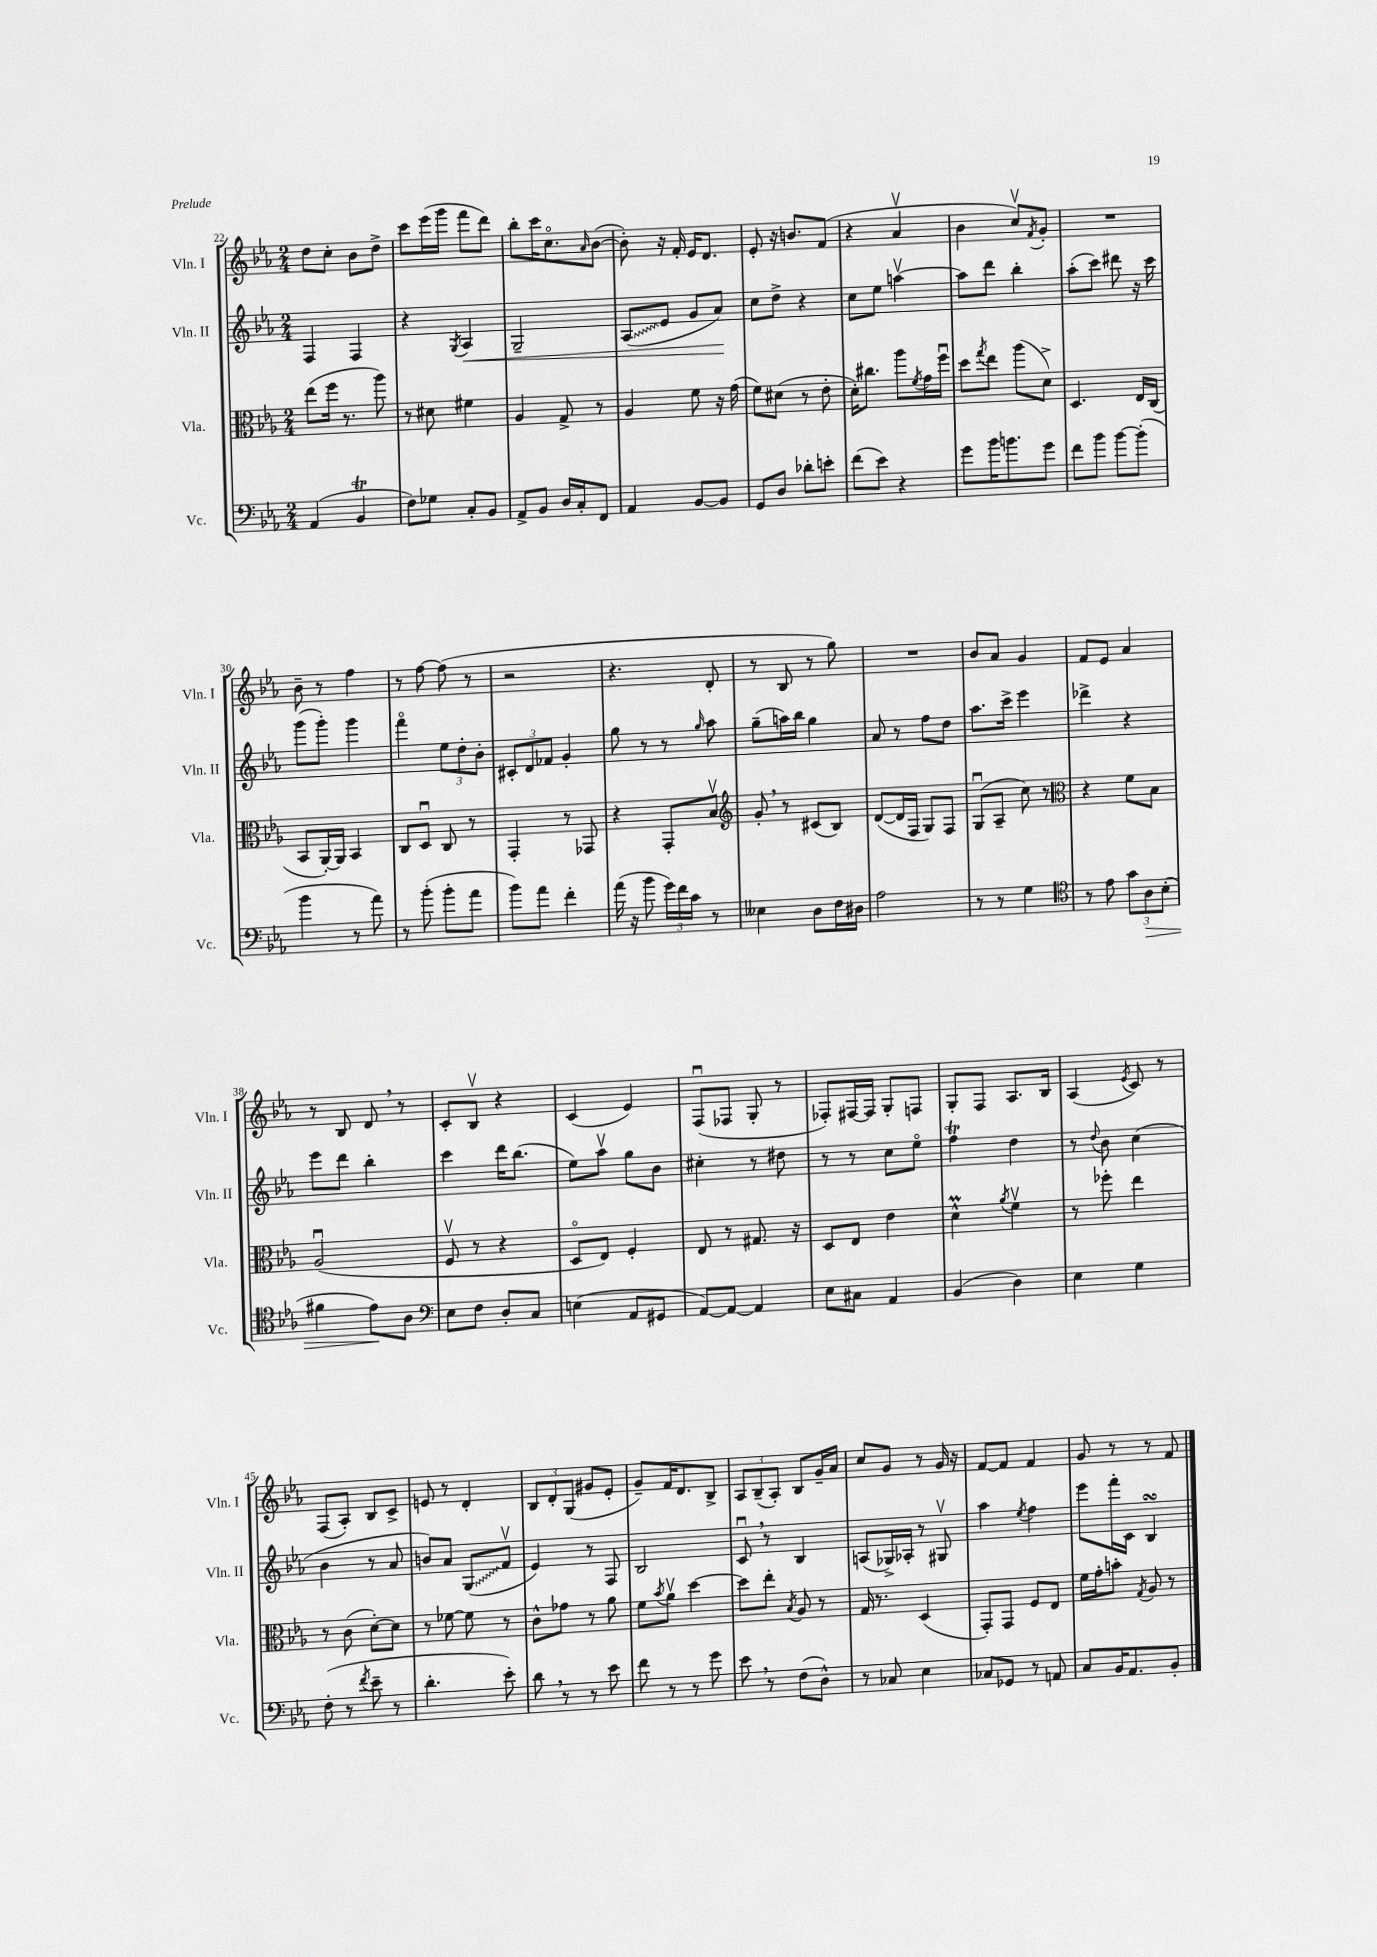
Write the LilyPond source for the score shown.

<<
\new StaffGroup <<
\new Staff = "s0" \with { instrumentName = "Vln. I" shortInstrumentName = "Vln. I" } {
    \clef treble \key ees \major \numericTimeSignature \time 2/4
    d''8 c''8-. bes'8 d''8-> |
    c'''8 ees'''16( g'''16 f'''8 d'''8) |
    bes''8-. c'''16 c''8.\flageolet \grace { aes'16 } bes'8~( |
    bes'8-.) r16 f'16-. ees'16 d'8. |
    ees'8-. r16 b'8. f'8( |
    r4 aes'4\upbow |
    bes'4 c''8\upbow) \acciaccatura { f'8 } g'8-. |
    R2 |
    bes'8-- r8 f''4 |
    r8 f''8~ f''8( r8 |
    r2 |
    r4. d'8-. |
    r8 bes8 r8 g''8) |
    R2 |
    bes'8 aes'8 g'4 |
    f'8 ees'8 aes'4 |
    r8 bes8 d'8 \breathe r8 |
    c'8-. bes8\upbow r4 |
    c'4( ees'4) |
    f8\downbow( fes8 g8-. r8 |
    fes8-.) fis16~ fis16 g8-. f8 |
    g8-. f8 aes8. bes16 |
    aes4( \acciaccatura { ees'8 } c'8) r8 |
    f8( aes8-.) bes8 c'8-> |
    e'8 r8 d'4-. |
    \tuplet 3/2 { bes8 d'8-. g8( } gis'8 ees'8-. |
    g'8--) f'16 d'8. bes8-> |
    \tuplet 3/2 { aes8 bes8--( aes8-.) } bes8 g'16-- aes'16 |
    c''8 g'8 r8 g'16 r16 |
    f'8~ f'8 f'4 |
    g'8 r8 r8 f'8 \bar "|." |
}
\new Staff = "s1" \with { instrumentName = "Vln. II" shortInstrumentName = "Vln. II" } {
    \clef treble \key ees \major \numericTimeSignature \time 2/4
    f4 f4 |
    r4 \acciaccatura { g8 } aes4\< |
    g2-- |
    \once \override Glissando.style = #'zigzag aes8\glissando( ees'8 g'8 aes'8\!) |
    c''8 d''8-> r4 |
    c''8 ees''8 a''4~\upbow |
    a''8 d'''8 bes''4-. |
    aes''8-.( c'''8) dis'''8 r16 c'''16 |
    g'''8( g'''8-.) g'''4 |
    f'''4\flageolet \tuplet 3/2 { ees''8 d''8-. bes'8-. } |
    \tuplet 3/2 { cis'8-. d'8 fes'8 } g'4-. |
    g''8 r8 r8 \grace { g''16 } aes''8 |
    g''8--( a''16) bes''16 g''4 |
    aes'8 r8 f''8 d''8 |
    aes''8. c'''16-> ees'''4 |
    des'''4-> r4 |
    ees'''8 d'''8 bes''4-. |
    c'''4 d'''16 bes''8.( |
    ees''8) aes''8\upbow g''8 bes'8 |
    cis''4-. r8 dis''8 |
    r8 r8 c''8 ees''8\flageolet |
    f''4\trill d''4 |
    r8 \appoggiatura { d''8 } bes'8 c''4( |
    bes'4 r8 aes'8 |
    b'8) aes'8 \once \override Glissando.style = #'zigzag g8\glissando( f'8\upbow |
    ees'4) r8 f8 |
    bes2 |
    c'8\downbow \breathe r8 bes4 |
    a8( ges16->) aes16-. r8 gis8\upbow |
    aes''4 \acciaccatura { ees''8 } f''4 |
    ees'''8 f'''16-. c'16 bes4\turn \bar "|." |
}
\new Staff = "s2" \with { instrumentName = "Vla." shortInstrumentName = "Vla." } {
    \clef alto \key ees \major \numericTimeSignature \time 2/4
    ees''8( f''16 r8. aes''8) |
    r8 dis'8 fis'4 |
    aes4 g8-> r8 |
    aes4 f'8 r16 g'16( |
    f'8) dis'8( r8 ees'8-. |
    d'16-.) cis''8. aes''8 \acciaccatura { f'8 } g'16 f''16\downbow |
    d''8 \acciaccatura { g''8 } ees''8 aes''8( d'8->) |
    d4. ees16 c16( |
    bes,8 aes,16~-.) aes,16 bes,4 |
    c8 d8\downbow c8 r8 |
    g,4-. r8 ges,8 |
    r4 g,8-. bes8\upbow |
    \clef treble g'8-. \breathe r8 cis'8( bes8) |
    d'8~( d'16 f16 g8) f8 |
    g8\downbow( aes8-- c''8) r8 |
    \clef alto r4 f'8 bes8 |
    aes2\downbow( |
    f8\upbow r8 r4 |
    d8\flageolet ees8) f4-. |
    ees8 r8 gis8. r16 |
    d8 ees8 ees'4 |
    d'4-^\prall \acciaccatura { aes'8 } f'4\upbow |
    r8 fes''8-. ees''4 |
    r8 c'8( d'8~-.) d'8 |
    r8 fes'8~ fes'8 r8 |
    c'8-^ ges'8 r8 aes'8 |
    f'8 \acciaccatura { bes'8 } aes'8\upbow d''4~ |
    d''8 ees''8-. \acciaccatura { bes8 } aes8 r8 |
    g16 r8. d4( |
    g,8-.) g,8 f8 ees8 |
    f'16 g'16-. b'8-. \acciaccatura { g8 } aes8 r8 \bar "|." |
}
\new Staff = "s3" \with { instrumentName = "Vc." shortInstrumentName = "Vc." } {
    \clef bass \key ees \major \numericTimeSignature \time 2/4
    aes,4( bes,4\trill |
    f8) ges8 c8-. bes,8 |
    aes,8-> bes,8 d16 c16-. f,8 |
    aes,4 bes,8~ bes,8 |
    g,8 d8 des'8-. e'8-. |
    f'8( ees'8) r4 |
    g'8 bes'16 b'8. g'8 |
    f'8 bes'8 bes'8~ bes'8-.( |
    bes'4 r8 aes'8) |
    r8 bes'8-.( bes'8-. aes'8 |
    bes'8) aes'8 f'4-. |
    aes'16( r16 bes'8 \tuplet 3/2 { g'16) f'16 c'16 } r8 |
    eeses4 d8 f16 dis16 |
    aes2 |
    r8 r8 g4 |
    \clef tenor r8 ees'8 \tuplet 3/2 { g'8 aes8\> bes8-.( } |
    fis'4 ees'8\!) aes8 |
    \clef bass ees8 f8 d8-. c8 |
    e4( aes,8 gis,8 |
    aes,8~) aes,8~ aes,4 |
    ees8 cis8 aes,4 |
    bes,4( d4) |
    ees4 g4 |
    f8-.( r8 \acciaccatura { f'8 } ees'8-- r8 |
    d'4.-. ees'8-.) |
    d'8 \breathe r8 r8 ees'8 |
    f'8 r8 r8 g'8 |
    ees'8 \breathe r8 f8( d8-^) |
    r8 ces8 ees4 |
    ces8 ges,8 r8 a,8 |
    c8 bes,16 aes,8. bes,8-. \bar "|." |
}
>>
>>
\layout { \context { \Score currentBarNumber = #22 } }
